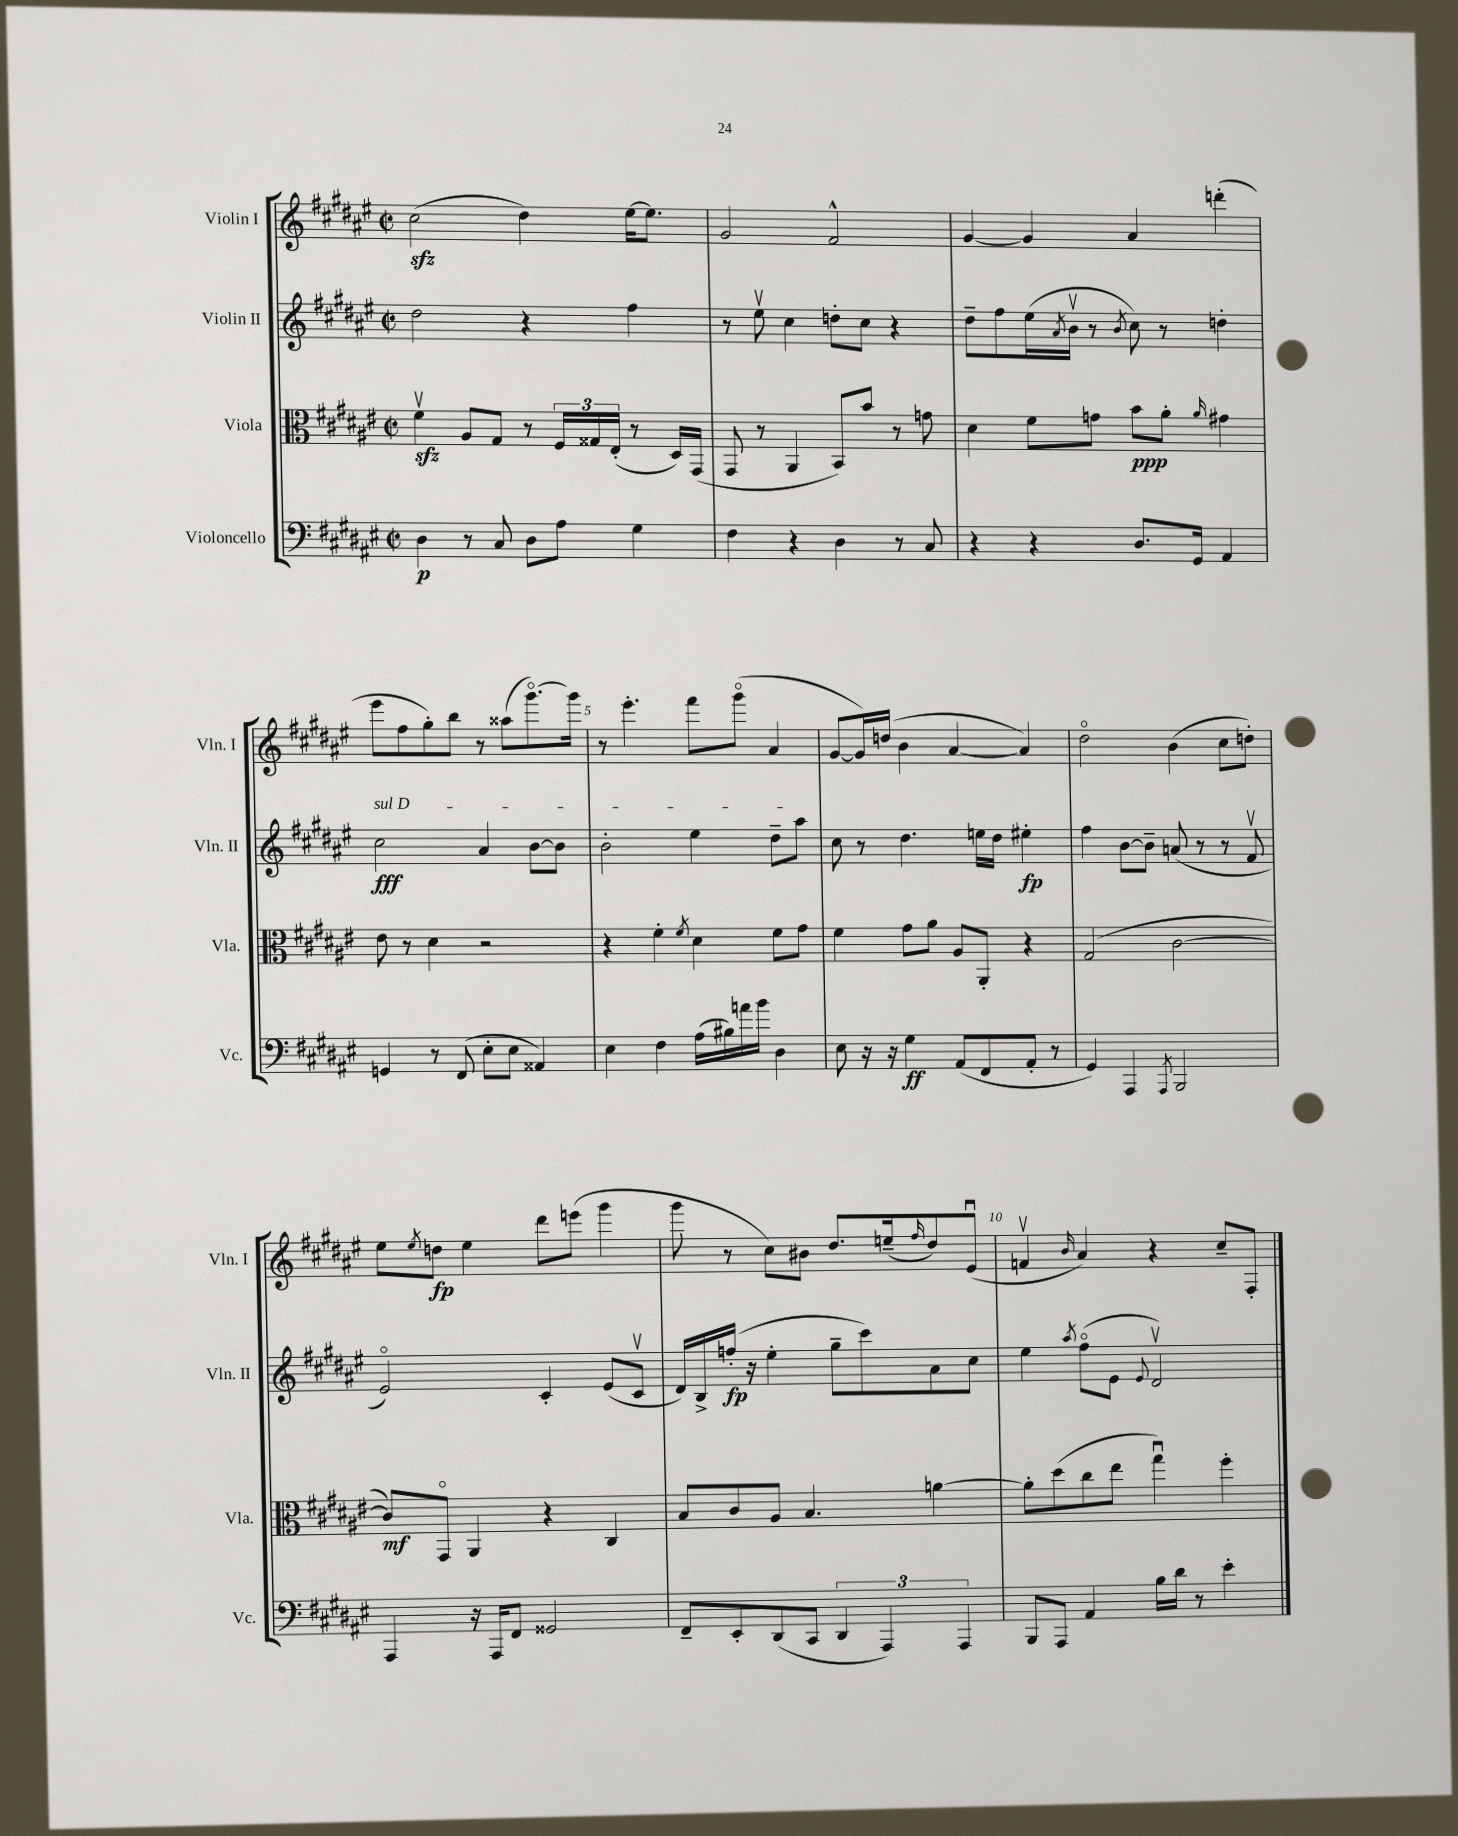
<<
\new StaffGroup <<
\new Staff = "s0" \with { instrumentName = "Violin I" shortInstrumentName = "Vln. I" } {
    \clef treble \key fis \major \defaultTimeSignature \time 2/2
    cis''2\sfz( dis''4) eis''16~ eis''8. |
    gis'2 fis'2-^ |
    gis'4~ gis'4 ais'4 d'''4-.( |
    eis'''8 fis''8 gis''8-.) b''8 r8 aisis''8( gis'''8.~\flageolet) gis'''16 |
    r8 eis'''4.-. fis'''8 gis'''8\flageolet( ais'4 |
    gis'8~ gis'16) d''16( b'4 ais'4~ ais'4) |
    dis''2\flageolet b'4( cis''8 d''8-.) |
    eis''8 \acciaccatura { eis''8 } d''8\fp eis''4 dis'''8 e'''8( gis'''4 |
    gis'''8 r8 cis''8) bis'8 dis''8. e''16--( \grace { fis''16 } dis''8) eis'8\downbow( |
    f'4\upbow \grace { b'16 } ais'4) r4 cis''8-- fis8-. \bar "|." |
}
\new Staff = "s1" \with { instrumentName = "Violin II" shortInstrumentName = "Vln. II" } {
    \clef treble \key fis \major \defaultTimeSignature \time 2/2
    dis''2 r4 fis''4 |
    r8 eis''8\upbow cis''4 d''8-. cis''8 r4 |
    dis''8-- fis''8 eis''16( \acciaccatura { ais'8 } b'16\upbow r8 \acciaccatura { b'8 } cis''8) r8 d''4-. |
    \once \override TextSpanner.bound-details.left.text = \markup { \italic "sul D" } cis''2\fff\startTextSpan ais'4 b'8~ b'8 |
    b'2-. eis''4 dis''8-- ais''8\stopTextSpan |
    cis''8 r8 dis''4. e''16 dis''16 eis''4-.\fp |
    fis''4 b'8~ b'8-- a'8( r8 r8 fis'8\upbow |
    eis'2\flageolet) cis'4-. eis'8( cis'8\upbow |
    dis'16) b16-> f''16-.\fp( r16 eis''4-. gis''8-- cis'''8) ais'8 cis''8 |
    eis''4 \acciaccatura { ais''8 } fis''8\flageolet( eis'8 \appoggiatura { eis'8 } dis'2\upbow) \bar "|." |
}
\new Staff = "s2" \with { instrumentName = "Viola" shortInstrumentName = "Vla." } {
    \clef alto \key fis \major \defaultTimeSignature \time 2/2
    fis'4\upbow\sfz ais8 gis8 r8 \tuplet 3/2 { fis16 gisis16 eis16-.( } r8 dis16) gis,16( |
    gis,8 r8 ais,4 b,8) b'8 r8 g'8 |
    dis'4 fis'8 g'8 b'8\ppp ais'8-. \grace { ais'16 } gis'4 |
    eis'8 r8 dis'4 r2 |
    r4 fis'4-. \acciaccatura { fis'8 } dis'4 fis'8 gis'8 |
    fis'4 gis'8 ais'8 ais8 ais,8-. r4 |
    gis2( cis'2~ |
    cis'8\mf) gis,8\flageolet ais,4 r4 cis4 |
    b8 cis'8 ais8 b4. a'4~ |
    a'8-. dis''8( cis''8 eis''8 gis''4\downbow) fis''4-. \bar "|." |
}
\new Staff = "s3" \with { instrumentName = "Violoncello" shortInstrumentName = "Vc." } {
    \clef bass \key fis \major \defaultTimeSignature \time 2/2
    dis4\p r8 cis8 dis8 ais8 gis4 |
    fis4 r4 dis4 r8 cis8 |
    r4 r4 dis8. gis,16 ais,4 |
    g,4 r8 fis,8( eis8-. eis8 aisis,4) |
    eis4 fis4 ais16( bis16) a'16 b'16 dis4 |
    eis8 r16 r16 gis4\ff ais,8( fis,8 ais,8-. r8 |
    gis,4) ais,,4 \acciaccatura { ais,,8 } b,,2 |
    ais,,4 r16 ais,,16 fis,8 gisis,2 |
    fis,8-- eis,8-. dis,8( cis,8 \tuplet 3/2 { dis,4 ais,,4) ais,,4 } |
    b,,8 ais,,8 ais,4 b16 dis'16 r8 eis'4-. \bar "|." |
}
>>
>>
\layout { \context { \Score \override BarNumber.break-visibility = ##(#f #t #t) barNumberVisibility = #(every-nth-bar-number-visible 5) } }
